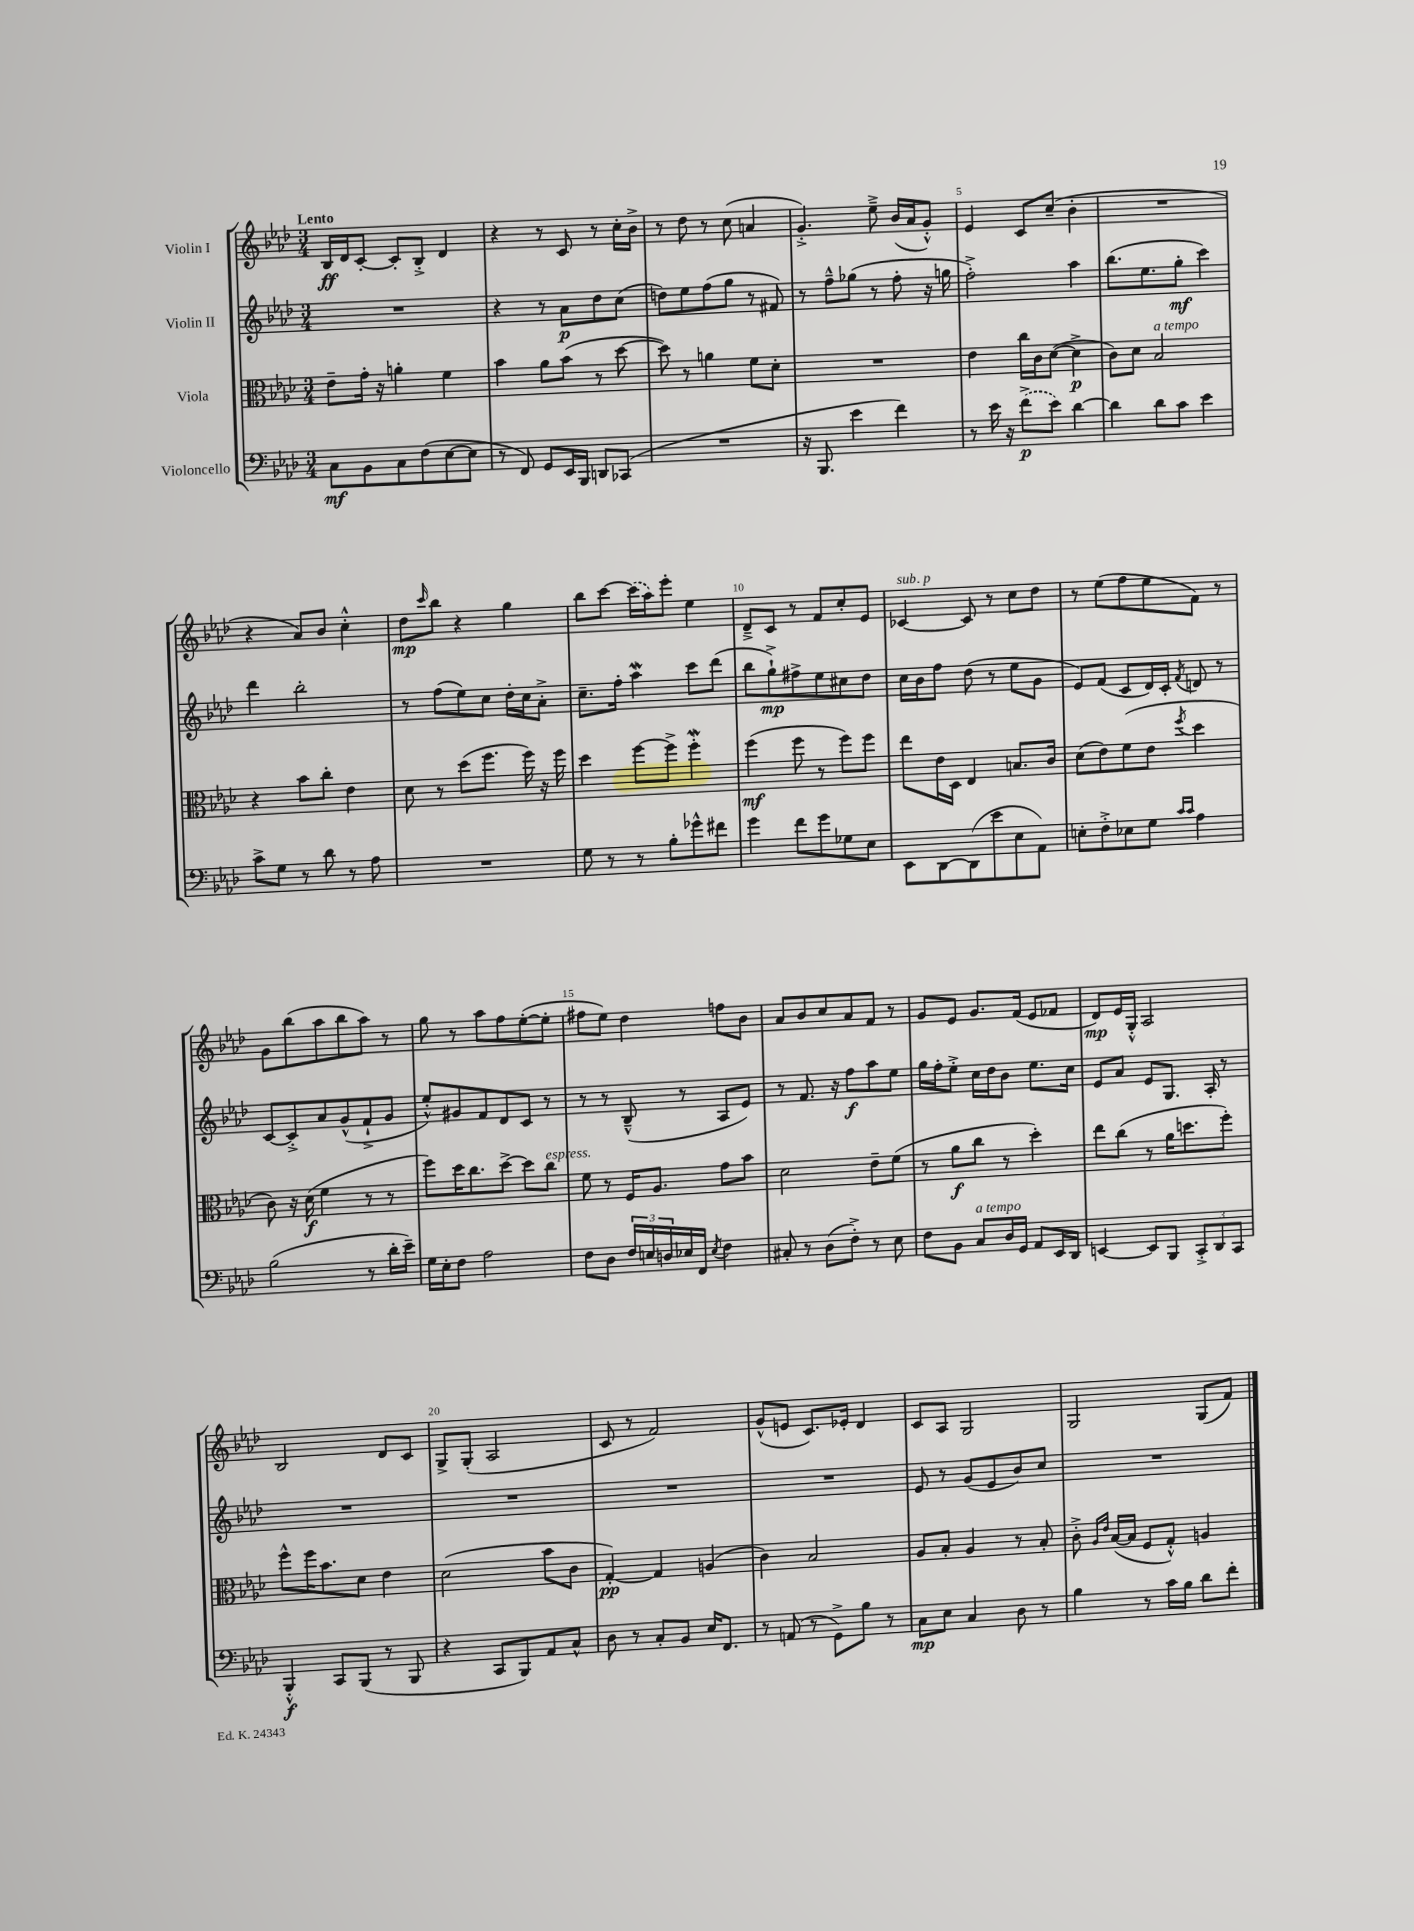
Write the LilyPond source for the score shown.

<<
\new StaffGroup <<
\new Staff = "s0" \with { instrumentName = "Violin I" } {
    \clef treble \key aes \major \numericTimeSignature \time 3/4 \tempo "Lento"
    bes16\ff des'16 c'8~-. c'8-. bes8-.-> des'4 |
    r4 r8 c'8 r8 c''16-. bes'16-> |
    r8 des''8 r8 c''8( a'4 |
    g'4.-.->) ees''8---> bes'16( aes'16 g'8-.-^) |
    ees'4 c'8 c''8--( bes'4-. |
    R2. |
    r4 aes'8) bes'8 c''4-.-^ |
    des''8\mp \grace { c'''16 } bes''8 r4 g''4 |
    bes''8 c'''8~ \once \slurDashed c'''16( aes''16) ees'''8-. ees''4 |
    des'8---> c'8 r8 f'8 c''8-. ees'8 |
    ces'4~^\markup { \italic "sub. p" } ces'8 r8 c''8 des''8 |
    r8 ees''8( f''8 ees''8 f'8) r8 |
    g'8 bes''8( aes''8 bes''8 aes''8) r8 |
    g''8 r8 aes''8 f''8 ees''8~-.( ees''8-. |
    fis''8 ees''8) des''4 f''8 bes'8 |
    aes'8 bes'8 c''8 aes'8 f'8 r8 |
    g'8 ees'8 g'8. f'16( ees'8 fes'8 |
    des'8\mp) ees'16 g16-.-^ aes2 |
    bes2 des'8 c'8 |
    g8-> g8-.( aes2 |
    c'8 r8 f'2) |
    g'8-^( e'8 c'8.) ees'16-. des'4 |
    c'8 aes8 g2 |
    g2 g8( f'8) \bar "|." |
}
\new Staff = "s1" \with { instrumentName = "Violin II" } {
    \clef treble \key aes \major \numericTimeSignature \time 3/4
    R2. |
    r4 r8 aes'8\p des''8 c''8( |
    d''8) ees''8 f''8( g''8 r8 fis'8) |
    r8 f''8---^ ges''8( r8 f''8-. r16 g''16 |
    f''2-.->) aes''4 |
    bes''8.( ees''8. g''8-.\mf c'''4) |
    des'''4 bes''2-. |
    r8 f''8( ees''8) c''8 des''16-. c''16 aes'8-.-> |
    c''8.-- f''16-. aes''4\mordent c'''8 des'''8( |
    bes''8 g''8-!->\mp) fis''8-> ees''8 cis''8 des''8 |
    c''16 bes'16 f''8 des''8( r8 ees''8 g'8 |
    ees'8) f'8( c'8 des'16) c'16-. \acciaccatura { f'8 } d'8 r8 |
    c'8~ c'8-.-> aes'8 g'8-^( f'8-!-> g'8 |
    ees''8-.-^) gis'8 f'8 des'8 c'8 r8 |
    r8 r8 bes8---^( r8 aes8 ees'8) |
    r8 f'8. r16 f''8\f aes''8 ees''8 |
    g''16 f''16-. ees''8-.-> c''16 des''16 bes'8 ees''8. c''16 |
    ees'8 aes'8 ees'8 g8. aes16-. r8 |
    R2. |
    R2. |
    R2. |
    R2. |
    ees'8 r8 g'8( ees'8 bes'8) c''8 |
    R2. \bar "|." |
}
\new Staff = "s2" \with { instrumentName = "Viola" } {
    \clef alto \key aes \major \numericTimeSignature \time 3/4
    ees'8-- g'16-. r16 a'4-. f'4 |
    bes'4 aes'8 bes'8( r8 des''8~ |
    des''8) r8 a'4 f'8 des'8-. |
    R2. |
    ees'4 c''16 c'16 des'8~( des'4->\p |
    c'8) des'8 bes2^\markup { \italic "a tempo" } |
    r4 bes'8 c''8-. ees'4 |
    des'8 r8 des''8( f''8. f''16) r16 f''16 |
    des''4 f''8~ f''8-> f''4-.\mordent |
    f''4\mf( f''8 r8 f''8) f''8 |
    ees''8 ees'16 des16 ees4 b8. c'16 |
    des'8( ees'8) f'8( ees'8 \acciaccatura { f''8 } des''4 |
    c'8) r16 des'16\f( f'4 r8 r8 |
    f''8) des''16 c''8. des''8~-> des''8 c''8^\markup { \italic "espress." } |
    f'8 r8 f16 aes8. g'8 bes'8 |
    des'2 ees'8-- f'8( |
    r8 aes'8\f c''8 r8 des''4-.) |
    ees''8 c''8( r8 aes'16 d''8. f''8-.) |
    f''8-^ f''16 bes'8. des'8 ees'4 |
    des'2( bes'8 c'8 |
    g4~-.\pp) g4 a4( |
    c'4) bes2 |
    aes8 bes8-. aes4 r8 bes8-. |
    c'8-.-> \grace { aes16 ees'16 } bes16~( bes16 f8 g8-.-^) a4 \bar "|." |
}
\new Staff = "s3" \with { instrumentName = "Violoncello" } {
    \clef bass \key aes \major \numericTimeSignature \time 3/4
    c8\mf bes,8 c8 f8( ees8~ ees8 |
    r8 f,8) g,8 ees,16 bes,,16 d,8 ces,8( |
    R2. |
    r16 bes,,8. ees'4 f'4) |
    r8 ees'16 r16 \once \slurDashed f'8->\p( ees'8) des'4~ |
    des'4 des'8 c'8 ees'4 |
    c'8-> g8 r8 des'8 r8 aes8 |
    R2. |
    g8 r8 r8 bes8-. ges'8-^ fis'8 |
    g'4 f'8 g'8 ges8 ees8 |
    ees,8 des,8~ des,8( ees'8 ees8 aes,8) |
    e8-. f8-.-> ees8 g8 \grace { c'16 c'16 } aes4 |
    bes2( r8 des'16-. ees'16--) |
    g16 ees16-. f8 aes2 |
    f8 des8 \tuplet 3/2 { f16 e16 d16 } ees16 f,16 \acciaccatura { ees8 } f4 |
    cis8-. r8 des8( f8-.->) r8 ees8 |
    f8 bes,8 c8^\markup { \italic "a tempo" } des16 g,16 aes,8 ees,16 des,16 |
    e,4~ e,8 bes,,8 \tuplet 3/2 { c,8-.-> des,8 c,8 } |
    bes,,4-.-^\f c,8 bes,,8( r8 bes,,8 |
    r4 c,8 bes,,8) aes,8 c8-^ |
    des8 r8 c8-. bes,8 ees16 f,8. |
    r8 a,8( r8 g,8->) bes8 r8 |
    c8\mp ees8 c4 des8 r8 |
    bes4 r8 c'16 bes16 des'8 f'8-. \bar "|." |
}
>>
>>
\layout { \context { \Score \override BarNumber.break-visibility = ##(#f #t #t) barNumberVisibility = #(every-nth-bar-number-visible 5) } }
